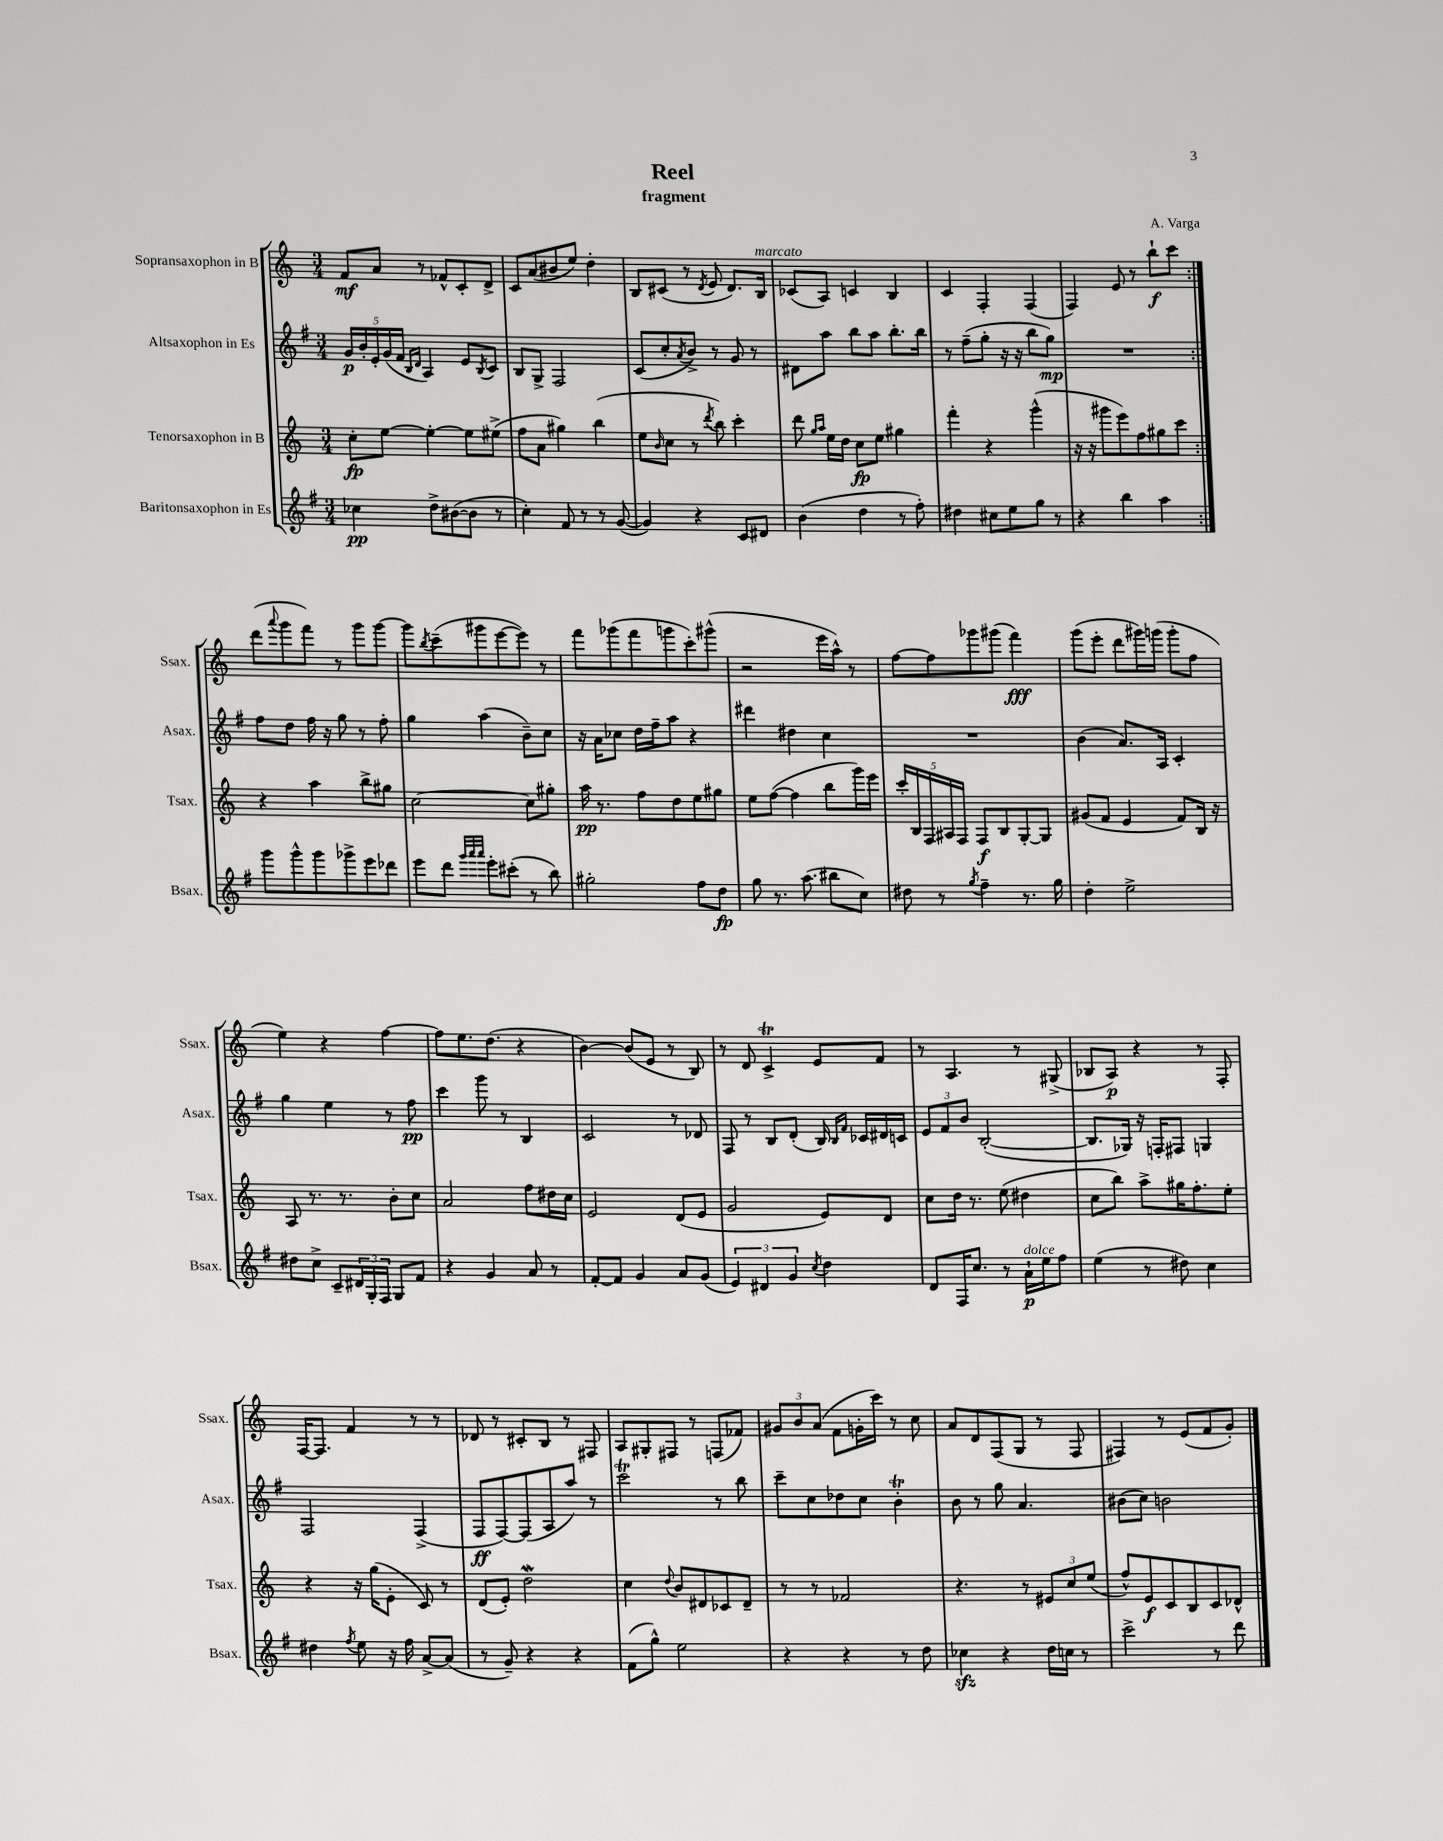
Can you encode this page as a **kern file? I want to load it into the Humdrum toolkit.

**kern	**kern	**kern	**kern
*staff4	*staff3	*staff2	*staff1
*clefG2	*clefG2	*clefG2	*clefG2
*k[f#]	*k[]	*k[f#]	*k[]
*M3/4	*M3/4	*M3/4	*M3/4
4cc-\	8cc'\L	20g/LL	8f/L
.	.	20b'/	.
.	.	20e'/	.
.	[8ee\J	.	8a/J
.	.	(20g/	.
.	.	20f#/JJ	.
.	.	16qqB/LL	.
.	.	16qqd/JJ	.
8dd^\L	4ee'\_	4A/)	8r
([8b#\	.	.	8f-^^/L
8b#\]J	8ee\]L	8e/L	8c'/
.	.	8qB/	.
8r	(8ee#^\J	8c/J	8d^/J
=	=	=	=
4cc'\)	8ff\L	8B/L	8c/L
.	8a\J	8G^/J	(8a/
8f#/	4gg#\)	2F#/	8b#/
8r	.	.	8ee/J)
8r	(4bb\	.	4dd'\
([8g/	.	.	.
=	=	=	=
4g/])	8ee\L	(8c/L	8B/L
.	16qqb/	.	.
.	8cc\J	8cc'/	(8c#/J
.	.	8qa/	.
4r	8r	8b^/J)	8r
.	8qddd/	.	8qd/
.	8bb\)	8r	8e/
8c/L	4ccc'\	8g/	8.d/L)
8d#/J	.	8r	.
.	.	.	16B/Jk
=	=	=	=
(4b\	8ddd\	8d#\L	(8c-/L
.	16qqgg/LL	.	.
.	16qqaa/JJ	.	.
.	16ee\LL	8aa\J	8A/J)
.	16dd\JJ	.	.
4dd\	8cc\L	8bb\L	4c/
.	8ee\J	8aa\J	.
8r	4gg#\	8.bb'\L	4B/
8ff#'\)	.	.	.
.	.	16bb\Jk	.
=	=	=	=
4dd#\	4fff'\	8r	4c/
.	.	(8ff#~\L	.
8cc#\L	4r	8gg'\J	4F'/
8ee\	.	16r	.
.	.	16r	.
8gg\J	(4ggg^^\	8bb\L	(4F/
8r	.	8gg\J)	.
=	=	=	=
4r	16r	2.r	4F/)
.	16r	.	.
.	8ggg#\L	.	.
4bb\	8eee\)	.	8e/
.	8ff\	.	8r
4aa\	8gg#\	.	8bb`\L
.	8ccc\J	.	8ccc\J
=:|!	=:|!	=:|!	=:|!
8ggg\L	4r	8ff#\L	(8ddd\L
.	.	.	8qqaaa/
8ggg^^\	.	8dd\J	8ggg\
8ggg\	4aa\	16ff#\	8fff\J)
.	.	16r	.
8ggg-^\	.	8gg\	8r
8eee\	8bb^\L	8r	8ggg\L
8ddd-\J	8gg#\J	8ff#'\	[8ggg\J
=	=	=	=
8eee\L	[2cc\	4gg\	8ggg\]L
.	.	.	8qbb/
8ddd\J	.	.	(8ccc~\
32qqggg/LLL	.	.	.
32qqaaa/	.	.	.
32qqaaa/JJJ	.	.	.
8eee'\L	.	(4aa\	8ggg#\
(8ccc#'\J	.	.	[8eee\
8r	8cc\]L	8b~\L)	8eee\]J)
8bb\)	8gg#'\J	8cc\J	8r
=	=	=	=
2gg#'\	16aa\	16r	8fff\L
.	8.r	16a\LK	.
.	.	8cc-\J	(8ggg-\
.	8ff\L	16dd\LL	8fff\
.	.	16ff#~\J	.
.	8dd\	8aa\J	8ggg\
8ff#\L	8ee\	4r	8ccc'\)
8dd\J	8gg#\J	.	(8ggg#^^\J
=	=	=	=
8gg\	8ee\L	4ddd#\	2r
8.r	([8ff\J	.	.
.	4ff\]	4dd#\	.
(8.aa\	.	.	.
8bb#\L	8bb\L	4cc\	16eee\LL
.	.	.	16aa^^\JJ)
8cc\J)	16ggg\L)	.	8r
.	16eee\JJ	.	.
=	=	=	=
8dd#\	20ccc'/LL	2.r	[8ff\L
.	20B/	.	.
.	20F/	.	.
8r	.	.	8ff\]
.	20A#/	.	.
.	20F/JJ	.	.
8qgg/	.	.	.
4ff#~\	8F/L	.	8ggg-\
.	8B/	.	(8ggg#\J
8.r	[8G'/	.	4fff\)
.	8G/]J	.	.
16gg\	.	.	.
=	=	=	=
4dd'\	(8g#/L	(4b\	(8ggg\L
.	8f/J	.	8eee'\J
2ee^\	4e/	8.a/L)	8ddd\L
.	.	.	16ggg#\L)
.	.	16A/Jk	(16ggg\JJ
.	8f/L)	4c'/	8ggg'\L
.	16B/Jk	.	8ff\J
.	16r	.	.
=	=	=	=
8dd#\L	8A/	4gg\	4ee\)
8cc^\J	8.r	.	.
8c~/L	.	4ee\	4r
.	8.r	.	.
24d#/L	.	.	.
24G'/	.	.	.
24F#/JJ	.	.	.
8G/L	8b'\L	8r	[4ff\
8f#/J	8cc\J	8ff#\	.
=	=	=	=
4r	2a/	4ccc\	8ff\]L
.	.	.	8.ee\
4g/	.	8ggg\	.
.	.	.	(8.dd\J
.	.	8r	.
8a/	8ff\L	4B/	4r
8r	16dd#\L	.	.
.	16cc\JJ	.	.
=	=	=	=
[8f#'/L	2e/	2c/	[4b\)
8f#/]J	.	.	.
4g/	.	.	(8b/]L
.	.	.	8e/J
8a/L	(8d/L	8r	8r
(8g/J	8e/J	8d-/	8B/)
=	=	=	=
6e/)	2g/	8F#/	8r
.	.	8r	8d/
6d#/	.	.	.
.	.	8B/L	4c^/
6g/	.	.	.
.	.	(8d'/J	.
8qcc/	.	.	.
4dd\	8e/L)	16B/)	8e/L
.	.	16qqB/LL	.
.	.	16qqf#/JJ	.
.	.	16c-/LL	.
.	8d/J	16d#/	8f/J
.	.	16c/JJ	.
=	=	=	=
8d/L	8cc\L	12e/L	8r
.	.	12f#/	.
16F#/K	16dd\Jk	.	4.A/
.	.	12b/J	.
8.cc/J	8.r	.	.
.	.	([2B'/	.
8r	(8ee\	.	.
16a`\LL	4dd#\	.	8r
16ee\J	.	.	.
8ff#\J	.	.	(8G#^/
=	=	=	=
(4ee\	8cc\L	8.B/]L	8B-/L
.	8bb\J)	.	8A/J)
.	.	16G-/Jk)	.
8r	8aa^\L	16r	4r
.	.	16F'/LK	.
8dd#\)	16gg#\K	8F#/J	.
.	8.ff'\	.	.
4cc\	.	4G/	8r
.	8ee'\J	.	8F'/
=	=	=	=
4dd#\	4r	2F#/	[16F/LK
.	.	.	8.F/]J
8qff#/	.	.	.
8ee\	16r	.	4f/
.	(16gg\LK	.	.
16r	8e'\J	.	.
16ff#\	.	.	.
[8a^/L	8c/)	(4F#^/	8r
(8a/]J	8r	.	8r
=	=	=	=
8r	(8d/L	8F#/L	8d-/
8g~/)	8e'/J)	[8F#/)	8r
4r	2dd\	(8F#/]	8c#'/L
.	.	8A/	8B/J
4r	.	8aa/J)	8r
.	.	8r	8F#/
=	=	=	=
(8f#\L	4cc\	2ccc\	8A/L
8gg^^\J)	.	.	8G#'/
.	8qqdd/	.	.
2ee\	8b/L	.	8F#/J
.	8d#/	.	8r
.	8c-/	8r	(8F/L
.	8d#~/J	8bb\	8f-/J)
=	=	=	=
4r	8r	8ccc~\L	12g#/L
.	.	.	12b/
.	8r	8cc\	.
.	.	.	(12a/J
4r	2f-/	8dd-\	8f\L
.	.	8cc\J	16g'\L
.	.	.	16ccc\JJ)
8r	.	4b'\	8r
8dd\	.	.	8cc\
=	=	=	=
4cc-\	4.r	8b\	8a/L
.	.	8r	8d/
4r	.	8gg\	(8F/
.	8r	4.a/	8G/J
16dd\LL	12e#/L	.	8r
16cc\JJ	.	.	.
.	12cc/	.	.
8r	.	.	8F/
.	(12ee/J	.	.
=	=	=	=
2ccc^\	8ff^^/L)	(8b#\L	4F#/)
.	8e/	8cc\J)	.
.	8c/	2b\	8r
.	8B/	.	(8e/L
8r	8c/	.	8f/
8ddd\	8d-^^/J	.	8g'/J)
==	==	==	==
*-	*-	*-	*-
